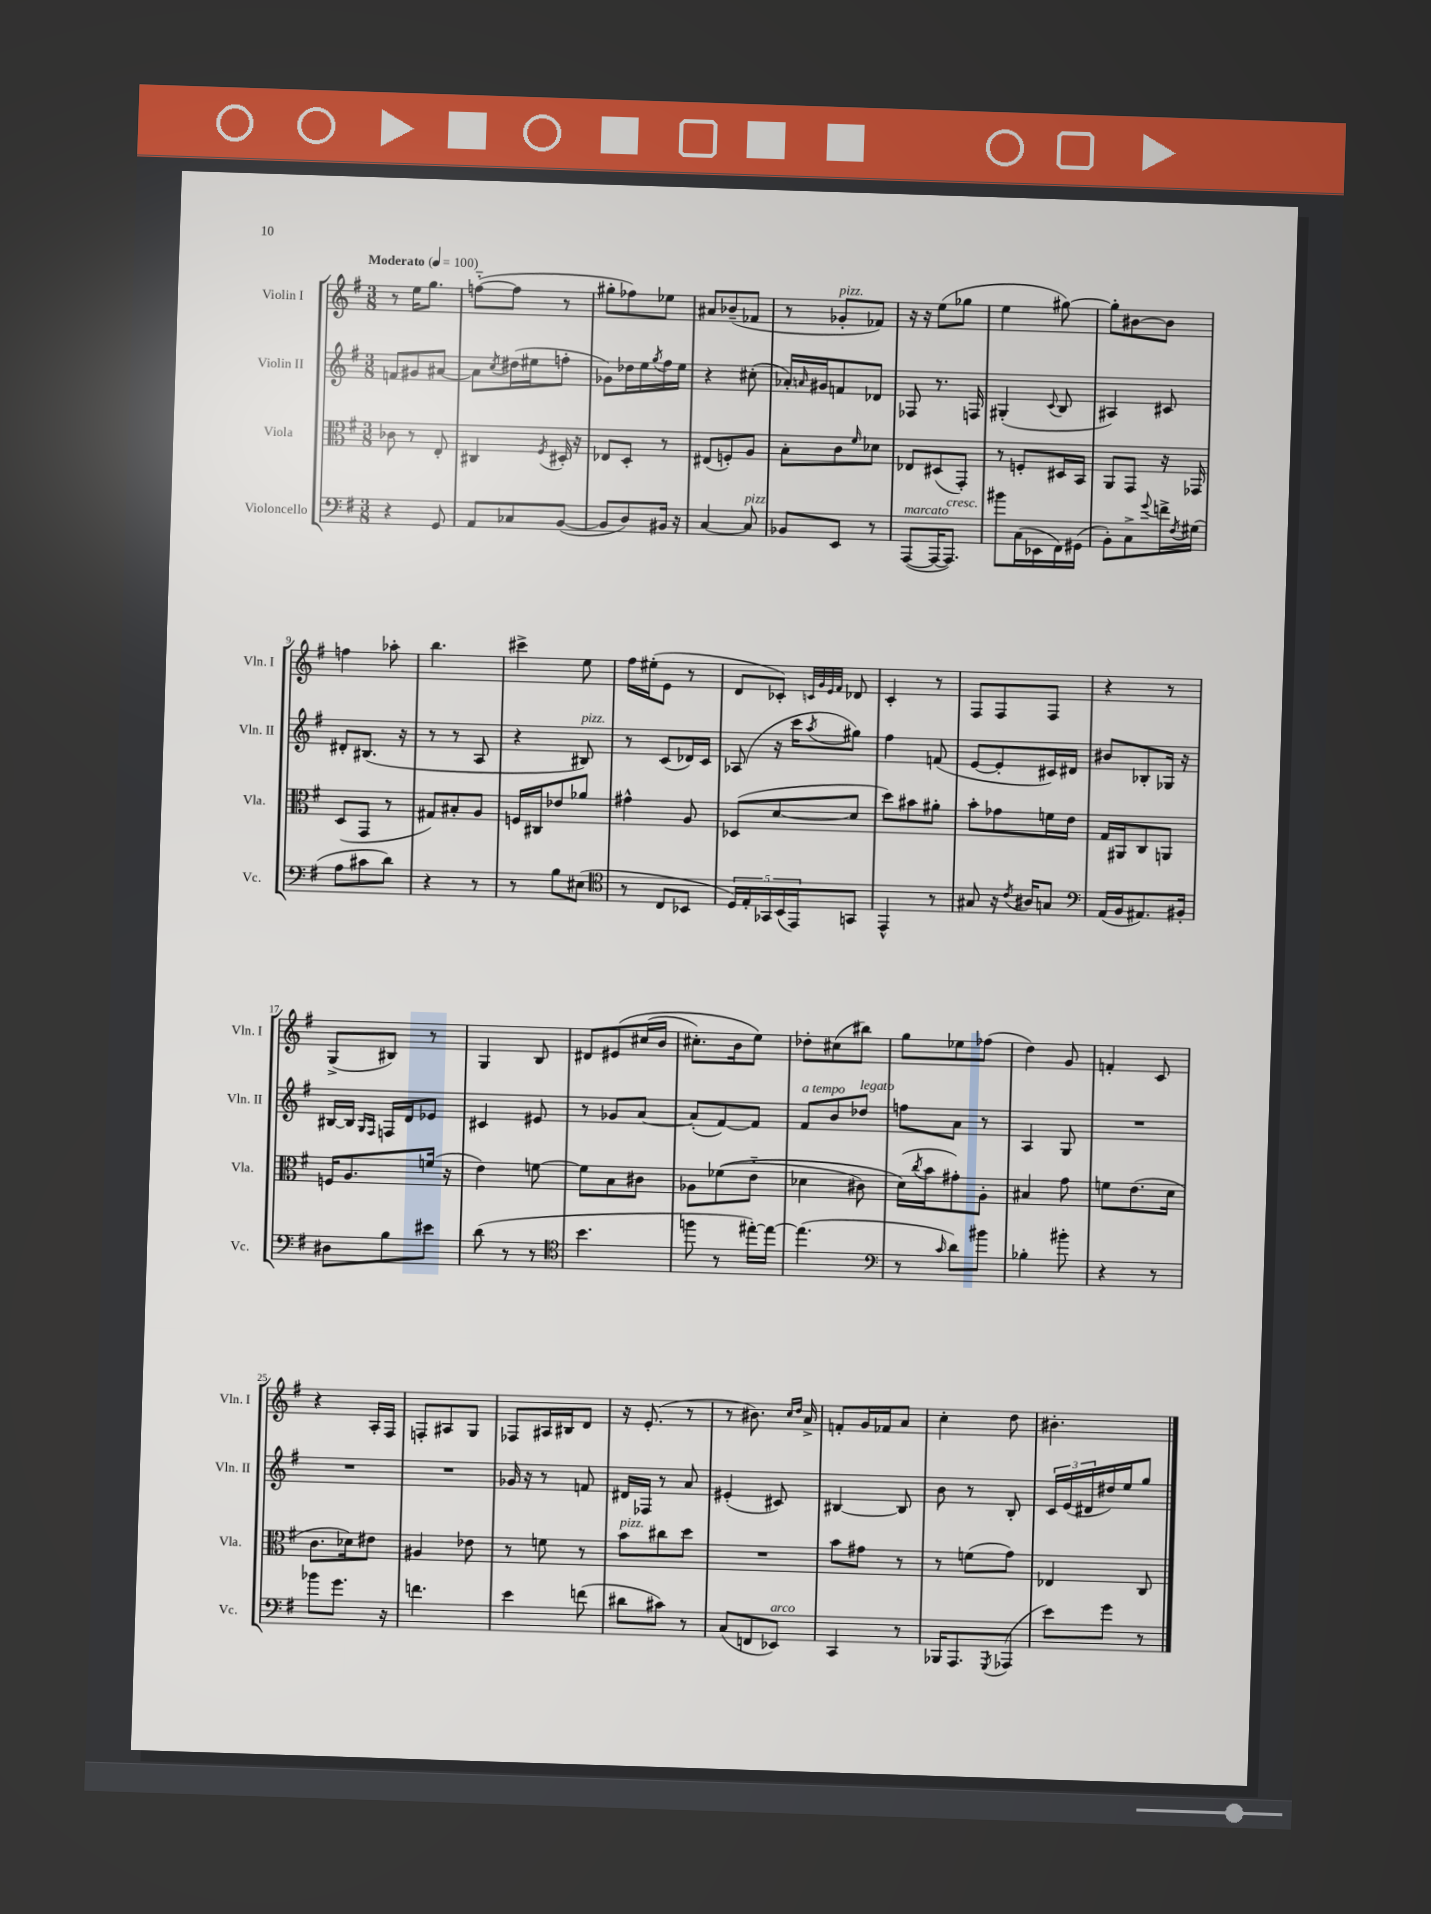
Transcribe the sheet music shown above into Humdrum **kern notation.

**kern	**kern	**kern	**kern
*staff4	*staff3	*staff2	*staff1
*clefF4	*clefC3	*clefG2	*clefG2
*k[f#]	*k[f#]	*k[f#]	*k[f#]
*M3/8	*M3/8	*M3/8	*M3/8
*MM100	*MM100	*MM100	*MM100
4r	8c-	8f	8r
.	8r	8g#	16ee
.	.	.	8.gg
8GG	8E'	[8a#	.
=	=	=	=
8AA	4C#	8a#]	([8ff'~
.	.	8qcc	.
8C-	.	(16dd#	8ff]
.	.	16ee#	.
.	8qF#	.	.
([8BB	16D#'	8ff'	8r
.	16r	.	.
=	=	=	=
8BB]	8E-	8g-)	8gg#'
8D)	8D'	16dd-	8ff-)
.	.	16ee	.
.	.	8qgg	.
16BB#	8r	16ff#	8ee-
16r	.	16ee	.
=	=	=	=
[4C	(8E#	4r	8a#
.	8F')	.	(8b-~
8C]	8A	(8cc#'	8f-
=	=	=	=
8BB-	8B'	16a-')	8r
.	.	16qqa	.
.	.	16g#	.
8EE	8c	8f	8g-'
.	16qqf#	.	.
8r	8d-	8d-	8f-)
=	=	=	=
([8AAA	8E-	8F-	16r
.	.	.	16r
16AAA_	(8D#	8.r	(8ee
8.AAA])	.	.	.
.	8GG')	.	8gg-
.	.	16F	.
=	=	=	=
8b#	8r	(4G#'	4ee
(16C	8F'	.	.
16EE-	.	.	.
.	.	8qqc	.
16FF#)	16D#	8B	[8gg#)
(16GG#	16BB	.	.
=	=	=	=
8BB')	8AA	4A#)	8gg#']
8C^	8GG	.	[8b#
8qqg	.	.	.
16f^	16r	8c#	8b#]
8qF#	.	.	.
(16G#	16GG-	.	.
=	=	=	=
8A	(8D	8d#'	4ff
8c#	8GG	(8.B#	.
8d)	8r	.	8aa-'
.	.	16r	.
=	=	=	=
4r	8G#)	8r	4.bb
.	8B#'	8r	.
8r	8A	8A	.
=	=	=	=
8r	16F	4r	4ccc#^
.	16C#	.	.
8B	8e-	.	.
(8E#	8a-	8B#)	8ee
=	=	=	=
*clefC4	*	*	*
8r	4g#^^	8r	16ff#
.	.	.	(16ee#'
8C	.	(8c	8e
8BB-	8A	16d-)	8r
.	.	16c	.
=	=	=	=
20D)	(8D-	(8A-	8d
20E'	.	.	.
20GG-	.	.	.
.	[8d	16r	8c-')
(20BB	.	.	.
.	.	16ccc	.
20EE)	.	.	.
.	.	.	32qqc
.	.	.	32qqg
.	.	.	32qqe
.	.	8qaa	32qqf#
8GG	8d]	8gg#)	8d-
=	=	=	=
4EE^^	8dd)	4ff#	4c'
.	8b#	.	.
8r	8a#'	(8f	8r
=	=	=	=
8G#	8b'	[8e	8F#
16r	8g-	8e']	8F#
8qc	.	.	.
16A#	.	.	.
8G	16f	16c#)	8F#
.	16e	16d#	.
=	=	=	=
*clefF4	*	*	*
(16AA	16G	8b#	4r
16BB	16AA#	.	.
8.AA#)	8C	8B-'	.
.	8AA	16G-	8r
16BB#'	.	16r	.
=	=	=	=
8D#	16F	[16B#	(8G^
.	8.A	16B#]	.
.	.	16qqG	.
.	.	16qqF#	.
8B	.	16F	8B#)
.	.	16d	.
8e#	(16f	8e-	8r
.	16r	.	.
=	=	=	=
(8d	4e)	4c#	4G
8r	.	.	.
8r	[8f	8e#	8B
=	=	=	=
*clefC4	*	*	*
4.b	8f]	8r	8d#
.	8B	8g-	&(8e#
.	8c#	[8a	(16cc#
.	.	.	16b
=	=	=	=
8ff	8A-	(8a']	8.cc#')
8r	&((8f-	[8f#)	.
.	.	.	16b
[16ee#')	8e'~	8f#]	8ee&)
16ee#_	.	.	.
=	=	=	=
(4.ee#]	4d-	8f#	8dd-'
.	.	8b	(8cc#
.	8c#)	8dd-	8bb#)
=	=	=	=
*clefF4	*	*	*
8r	(16d&)	8ff	8gg
.	8qcc	.	.
.	16b	.	.
16qqc	.	.	.
8d)	8g#')	8a	8ee-
8b#	8A'	8r	(8ff-
=	=	=	=
4B-'	4B#	4A	4dd)
8b#'	8g	8G	8g
=	=	=	=
4r	8f	4.r	4f'
.	(8.e	.	.
8r	.	.	8c
.	16d	.	.
=	=	=	=
8b-	8.c	4.r	4r
8.g	.	.	.
.	16d-)	.	.
.	8e#	.	16A'
16r	.	.	16F#
=	=	=	=
4.f	4A#	4.r	8F'
.	.	.	8A#
.	8e-	.	8G
=	=	=	=
4e	8r	16g-	8F-
.	.	16r	.
.	8f	8r	16A#
.	.	.	16B#
(8f	8r	8f	8d
=	=	=	=
8d#	8b	16d#	16r
.	.	16F-	(8.e'
8c#)	8cc#	8r	.
8r	8dd	8a	8r
=	=	=	=
(8C	4.r	(4e#'	8r
8FF	.	.	8.b#)
8EE-)	.	8c#)	.
.	.	.	16qqcc
.	.	.	16qqdd
.	.	.	16a^
=	=	=	=
4CC	8b	[4B#	8f'
.	8g#	.	16g
.	.	.	16f-
8r	8r	8B#]	8a
=	=	=	=
16BBB-	8r	8b	4cc'
8.AAA	.	.	.
.	(8f	8r	.
8qGGG	.	.	.
(8AAA-	8g)	8B'	8dd
=	=	=	=
8e)	4E-	24c	4.b#'
.	.	(24e	.
.	.	24d#	.
8g	.	16dd#)	.
.	.	16ee	.
8r	8C	8gg	.
==	==	==	==
*-	*-	*-	*-
